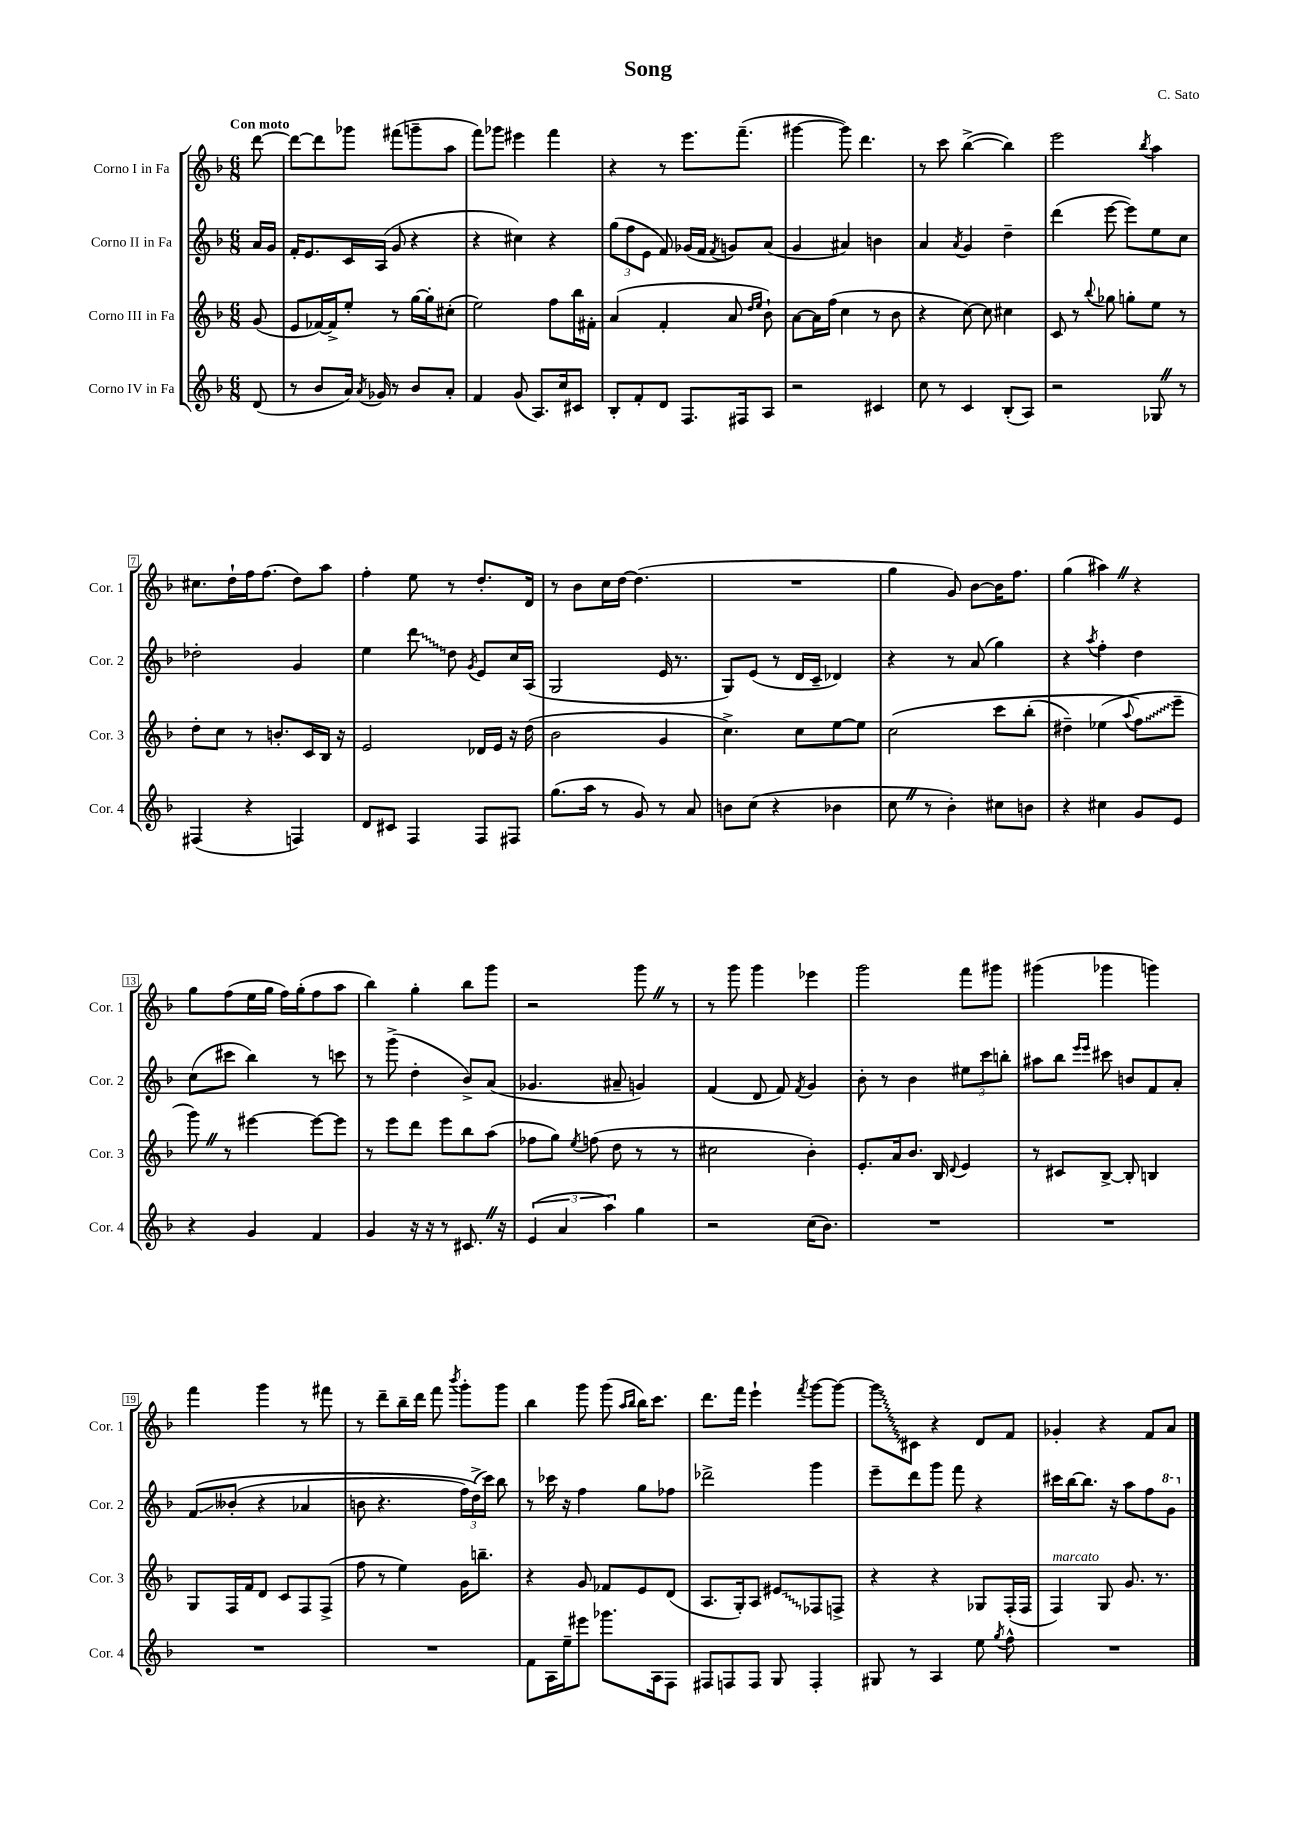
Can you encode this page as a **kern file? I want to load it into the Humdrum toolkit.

**kern	**kern	**kern	**kern
*staff4	*staff3	*staff2	*staff1
*clefG2	*clefG2	*clefG2	*clefG2
*k[b-]	*k[b-]	*k[b-]	*k[b-]
*M6/8	*M6/8	*M6/8	*M6/8
(8d	(8g	16a	[8ddd
.	.	16g	.
=	=	=	=
8r	8e	16f'	8ddd_
.	.	8.e	.
8b-	[16f-)	.	8ddd]
.	16f-^]	.	.
16a)	8ee'	16c	8ggg-
8qa	.	.	.
16g-	.	(16A	.
8r	8r	8g	(8fff#
8b-	[16gg	4r	8ggg~
.	16gg']	.	.
8a'	(8cc#'	.	8aa
=	=	=	=
4f	2ee)	4r	8fff)
.	.	.	8ggg-
(8g	.	4cc#)	4eee#
8.A)	.	.	.
.	8ff	4r	4fff
16cc	.	.	.
8c#	16bb-	.	.
.	16f#'	.	.
=	=	=	=
8B-'	(4a	(12gg	4r
.	.	12ff	.
8f'	.	.	.
.	.	12e	.
8d	4f'	8f)	8r
8.F	.	(16g-	8.eee
.	.	16f	.
.	.	8qf	.
.	8a	8g)	.
16F#	.	.	(8.fff~
.	16qqdd	.	.
.	16qqee	.	.
8A	8b-`)	(8a	.
=	=	=	=
2r	[8a	4g	[4ggg#
.	16a]	.	.
.	(16ff	.	.
.	4cc	4a#)	8ggg#])
.	.	.	4.ddd
4c#	8r	4b	.
.	8b-	.	.
=	=	=	=
8cc	4r	4a	8r
8r	.	.	8ccc
.	.	8qa	.
4c	[8cc)	4g	([4bb-^
.	8cc]	.	.
(8B-'	4cc#	4dd~	4bb-])
8A)	.	.	.
=	=	=	=
2r	8c	(4ddd	2eee
.	8r	.	.
.	8qqbb-	.	.
.	8gg-	[8eee	.
.	8gg'	8eee])	.
.	.	.	8qbb-
8G-	8ee	8ee	4aa
8r	8r	8cc	.
=	=	=	=
(4F#	8dd'	2dd-'	8.cc#
.	8cc	.	.
.	.	.	16dd`
4r	8r	.	16ff
.	.	.	(8.ff
.	8.b'	.	.
4F)	.	4g	8dd)
.	16c	.	.
.	16B-	.	8aa
.	16r	.	.
=	=	=	=
8d	2e	4ee	4ff'
8c#	.	.	.
4F	.	8ddd	8ee
.	.	8dd	8r
.	.	8qg	.
8F	16d-	8e	8.dd'
.	16e	.	.
8F#	16r	16cc	.
.	(16dd	(16A	16d
=	=	=	=
(8.gg	2b-	2G	8r
.	.	.	8b-
16aa	.	.	.
8r	.	.	16cc
.	.	.	[16dd
8g)	.	.	(4.dd]
8r	4g	16e	.
.	.	8.r	.
8a	.	.	.
=	=	=	=
8b	4.cc^)	8G)	2.r
(8cc	.	(8e	.
4r	.	8r	.
.	8cc	16d	.
.	.	16c~	.
4b-	[8ee	4d-)	.
.	8ee]	.	.
=	=	=	=
8cc	&(2cc	4r	4gg
8r	.	.	.
4b-')	.	8r	8g)
.	.	(8a	[8b-
8cc#	8ccc	4gg)	16b-]
.	.	.	8.ff
8b	(8bb-'	.	.
=	=	=	=
4r	4dd#~)	4r	(4gg
.	.	8qaa	.
4cc#	(4ee-	4ff'	4aa#)
.	8qqaa	.	.
8g	8ff&)	4dd	4r
8e	8eee~	.	.
=	=	=	=
4r	8ggg)	(8cc	8gg
.	8r	8ccc#	(8ff
4g	[4eee#	4bb-)	16ee
.	.	.	16gg
.	.	.	16ff)
.	.	.	(16gg'
4f	8eee#_	8r	8ff
.	8eee#]	8ccc	8aa
=	=	=	=
4g	8r	8r	4bb-)
.	8eee	(8ggg^	.
16r	8ddd	4dd'	4gg'
16r	.	.	.
8r	8eee	.	.
8.c#	8bb-	8b-^)	8bb-
.	(8aa	(8a	8ggg
16r	.	.	.
=	=	=	=
(6e	8ff-	4.g-	2r
.	8gg)	.	.
6a	.	.	.
.	8qee	.	.
.	(8ff	.	.
6aa)	.	.	.
.	8dd	8a#~	.
4gg	8r	4g)	8ggg
.	8r	.	8r
=	=	=	=
2r	2cc#	(4f	8r
.	.	.	8ggg
.	.	8d	4ggg
.	.	8f)	.
.	.	8qf	.
(16cc	4b-')	4g	4eee-
8.b-)	.	.	.
=	=	=	=
2.r	8.e'	8b-'	2ggg
.	.	8r	.
.	16a	.	.
.	8.b-	4b-	.
.	16B-	.	.
.	8qqd	.	.
.	4e	12ee#	8fff
.	.	12ccc	.
.	.	.	8ggg#
.	.	12bb'	.
=	=	=	=
2.r	8r	8aa#	(4ggg#
.	8c#	8bb-	.
.	.	16qqeee	.
.	.	16qqeee	.
.	[8B-^	8ccc#	4ggg-
.	8B-']	8b	.
.	4B	8f	4ggg)
.	.	8a'	.
=	=	=	=
2.r	8G	&(8f	4fff
.	16F	(8b--'	.
.	16f	.	.
.	8d	4r	4ggg
.	8c	.	.
.	8F	4a-	8r
.	(8F^	.	8fff#
=	=	=	=
2.r	8ff	8b	8r
.	8r	4.r	8ddd~
.	4ee)	.	16bb-~
.	.	.	16ddd
.	.	.	8fff
.	.	.	8qbbb-
.	16g	24ff)	8ggg'
.	.	(24dd^&)	.
.	8.bb~	.	.
.	.	24ccc)	.
.	.	8bb-	8ggg
=	=	=	=
8f	4r	8r	4bb-
16A	.	16ccc-	.
16ee~	.	16r	.
8eee#	8g	4ff	8ggg
8.ggg-	8f-	.	(8ggg
.	.	.	16qqaa
.	.	.	16qqbb-
.	8e	8gg	16bb-)
16A	.	.	8.ccc
8F	(8d	8ff-	.
=	=	=	=
8F#	8.A	2ddd-^	8.ddd
8F	.	.	.
.	16G')	.	16fff
8F	8A	.	4eee`
8G	8e#	.	.
.	.	.	8qfff
4F'	8F-	4ggg	[8ggg
.	8F^	.	8ggg_
=	=	=	=
8G#	4r	8eee~	8ggg]
8r	.	8ddd	8c#
4A	4r	8ggg	4r
.	.	8fff	.
8ee	8G-	4r	8d
8qgg	.	.	.
8ff^^	(16F'	.	8f
.	16F	.	.
=	=	=	=
2.r	4F)	16ccc#	4g-'
.	.	[16bb-	.
.	.	8.bb-]	.
.	8G	.	4r
.	.	16r	.
.	8.g	8aa	.
.	.	8ff	8f
.	8.r	.	.
.	.	8gg	8a
==	==	==	==
*-	*-	*-	*-
